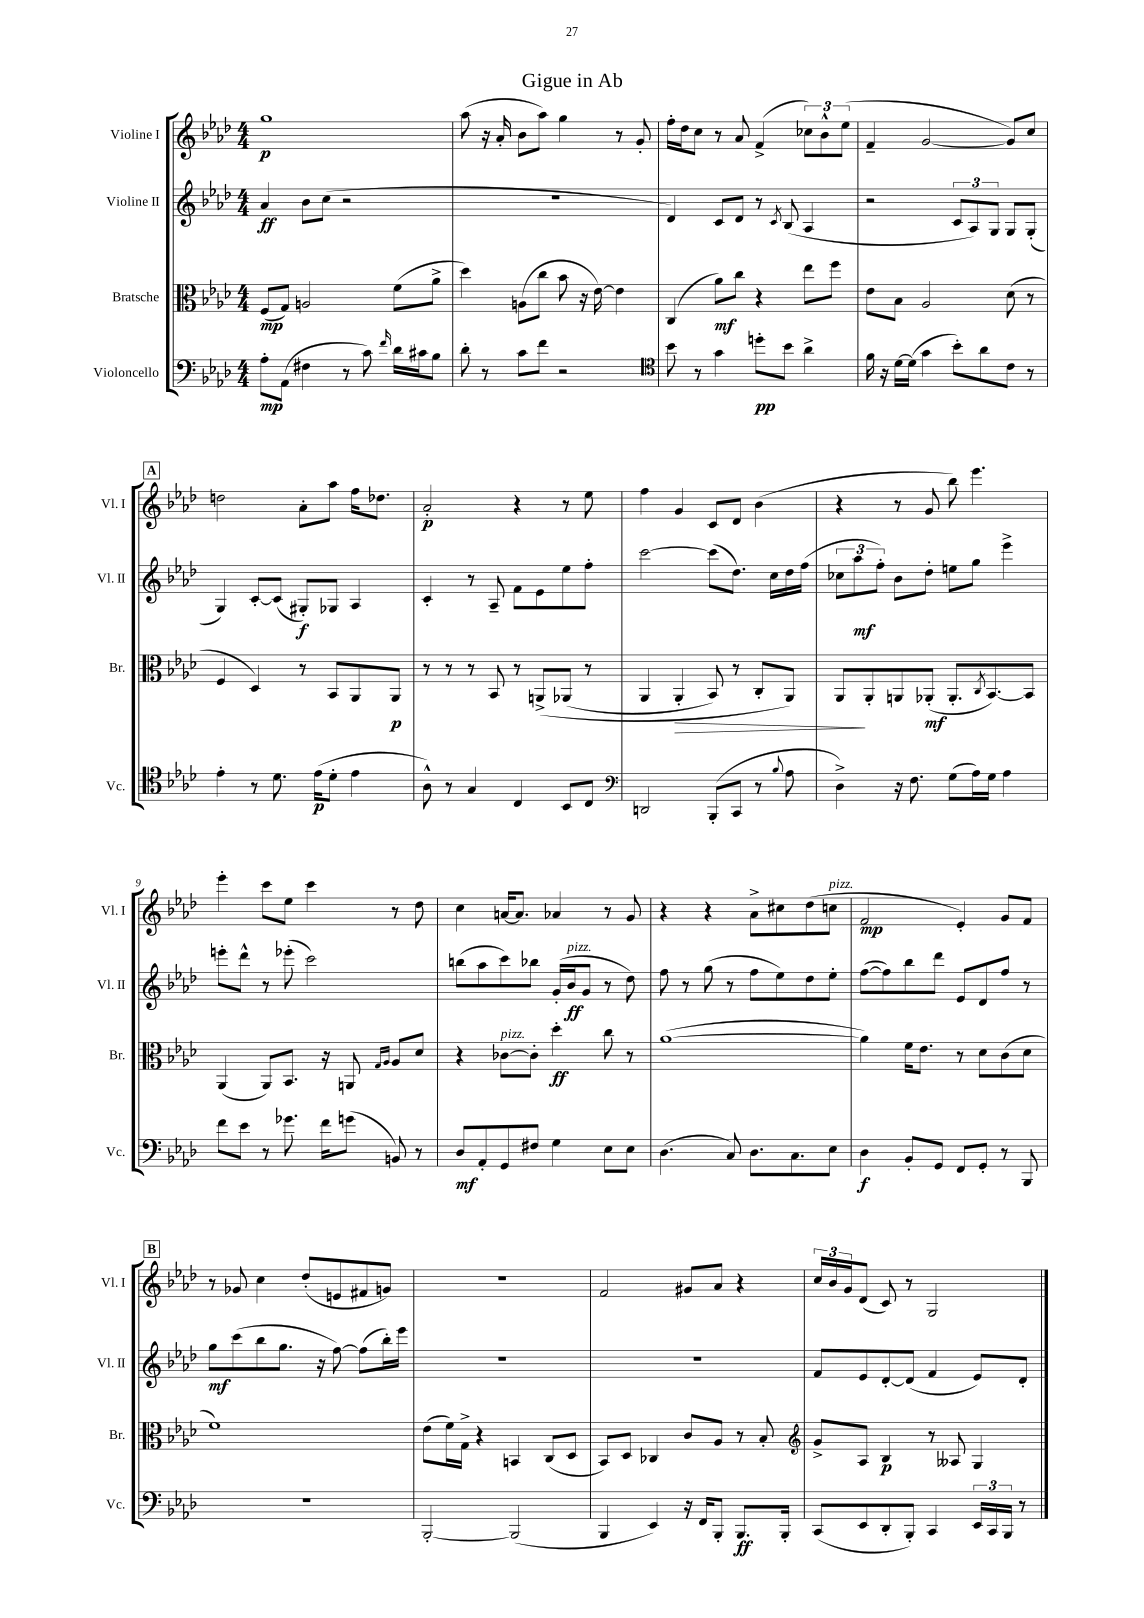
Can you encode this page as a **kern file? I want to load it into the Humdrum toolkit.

**kern	**kern	**kern	**kern
*staff4	*staff3	*staff2	*staff1
*clefF4	*clefC3	*clefG2	*clefG2
*k[b-e-a-d-]	*k[b-e-a-d-]	*k[b-e-a-d-]	*k[b-e-a-d-]
*M4/4	*M4/4	*M4/4	*M4/4
8A-'	(8F	4a-	1gg
(8AA-	8G)	.	.
4F#	2A	8b-	.
.	.	(8cc	.
8r	.	2r	.
8c)	.	.	.
16qqf	.	.	.
16d-	(8f	.	.
16c#	.	.	.
8B-	8a-^	.	.
=	=	=	=
8d-'	4dd-)	1r	(8aa-
8r	.	.	16r
.	.	.	16a-'
8c	(8A	.	8b-
8f	8cc	.	8aa-)
2r	8b-	.	4gg
.	16r	.	.
.	[16e-)	.	.
.	4e-]	.	8r
.	.	.	8g'
=	=	=	=
*clefC4	*	*	*
8b-	(4C	4d-)	16ff'
.	.	.	16dd-
8r	.	.	8cc
4g	8a-)	8c	8r
.	8cc	8d-	8a-
8dd'	4r	8r	(4f^
.	.	8qc	.
8b-	.	(8B-	.
4a-^	8ee-	4A-	12cc-)
.	.	.	12b-^^
.	8ff	.	.
.	.	.	(12ee-
=	=	=	=
16f	8e-	2r	4f~
16r	.	.	.
[16d-	8B-	.	.
(16d-]	.	.	.
4g	2A-	.	[2g
8b-')	.	12c	.
.	.	12A-)	.
8a-	.	.	.
.	.	12G	.
8c	(8d-	8G	8g])
8r	8r	(8G'	8cc
=	=	=	=
4e-'	4F	4G)	2dd
8r	4D-)	[8c'	.
8.d-	.	(8c]	.
.	8r	8G#')	8a-'
(16e-	.	.	.
8d-'	8BB-	8G-	8aa-
4e-	8AA-	4A-	16ff
.	.	.	8.dd-
.	8AA-	.	.
=	=	=	=
8A-^^)	8r	4c'	2a-'
8r	8r	.	.
4G	8r	8r	.
.	8BB-	8A-~	.
4C	8r	8f	4r
.	&(8AA^	8e-	.
8BB-	(8AA-	8ee-	8r
8C	8r	8ff'	8ee-
=	=	=	=
*clefF4	*	*	*
2DD	4AA-	[2ccc	4ff
.	4AA-'	.	4g
(8BBB-'	8BB-)	(8ccc]	8c
8CC	8r	8.dd-)	8d-
8r	8C'	.	(4b-
.	.	16cc	.
8qqB-	.	.	.
8A-	8AA-&)	16dd-	.
.	.	(16ff	.
=	=	=	=
4D-^)	8AA-	12cc-	4r
.	.	12aa-	.
.	8AA-'	.	.
.	.	12ff')	.
16r	8AA	8b-	8r
8.F	.	.	.
.	(8AA-'	8dd-'	8g
(8G	8.AA-'	8ee	8bb-)
16A-)	.	8gg	4.eee-
.	8qC	.	.
16G	[8.BB-)	.	.
4A-	.	4eee-^	.
.	8BB-]	.	.
=	=	=	=
8f	(4AA-	8eee'	4eee-'
8e-	.	8ddd-^^	.
8r	8AA-)	8r	8ccc
8.g-	8.BB-	(8eee-'	8ee-
.	.	2ccc)	4ccc
16f	16r	.	.
(8g	8AA	.	.
.	16qqG	.	.
.	16qqA-	.	.
8BB)	8A-	.	8r
8r	8d-	.	8dd-
=	=	=	=
8D-	4r	(8bb	4cc
8AA-'	.	8aa-	.
8GG	[8c-	8ccc)	[16a
.	.	.	8.a]
8F#	8c-']	8bb-	.
4G	4dd-'	(16g'	4a-
.	.	16b-	.
.	.	8g	.
8E-	8cc	8r	8r
8E-	8r	8dd-)	8g
=	=	=	=
(4.D-	([1a-	8ff	4r
.	.	8r	.
.	.	(8gg	4r
8C)	.	8r	.
8.D-	.	8ff	8a-^
.	.	8ee-)	8cc#
8.C	.	.	.
.	.	8dd-	(8dd-
8E-	.	8ee-'	8cc
=	=	=	=
4D-	4a-])	([8ff	2f
.	.	8ff])	.
8BB-'	16f	8bb-	.
.	8.e-	.	.
8GG	.	8ddd-	.
8FF	8r	8e-	4e-')
8GG'	8d-	8d-	.
8r	(8c	8ff	8g
8BBB-	8d-	8r	8f
=	=	=	=
1r	1f)	8gg	8r
.	.	(8ccc	8g-
.	.	8bb-	4cc
.	.	8.gg	.
.	.	.	(8dd-'
.	.	16r	.
.	.	[8ff)	8e
.	.	(8ff]	8f#
.	.	16bb-')	8g)
.	.	16eee-	.
=	=	=	=
[2BBB-'	(8e-	1r	1r
.	16f)	.	.
.	16G^	.	.
.	4r	.	.
(2BBB-]	4BB	.	.
.	(8C	.	.
.	8D-	.	.
=	=	=	=
4BBB-	8BB-)	1r	2f
.	8D-	.	.
4EE-)	4C-	.	.
16r	8c	.	8g#
16FF	.	.	.
8BBB-'	8A-	.	8a-
8.BBB-	8r	.	4r
.	8B-'	.	.
16BBB-'	.	.	.
=	=	=	=
*	*clefG2	*	*
(8CC	8g^	8f	24cc
.	.	.	24b-
.	.	.	24g
8EE-	8A-	8e-	(8d-
8DD-'	4B-	[8d-'	8c)
8BBB-')	.	(8d-]	8r
4CC	8r	4f	2G
.	8A--	.	.
24EE-	4G	8e-)	.
24CC	.	.	.
24BBB-	.	.	.
8r	.	8d-'	.
==	==	==	==
*-	*-	*-	*-
